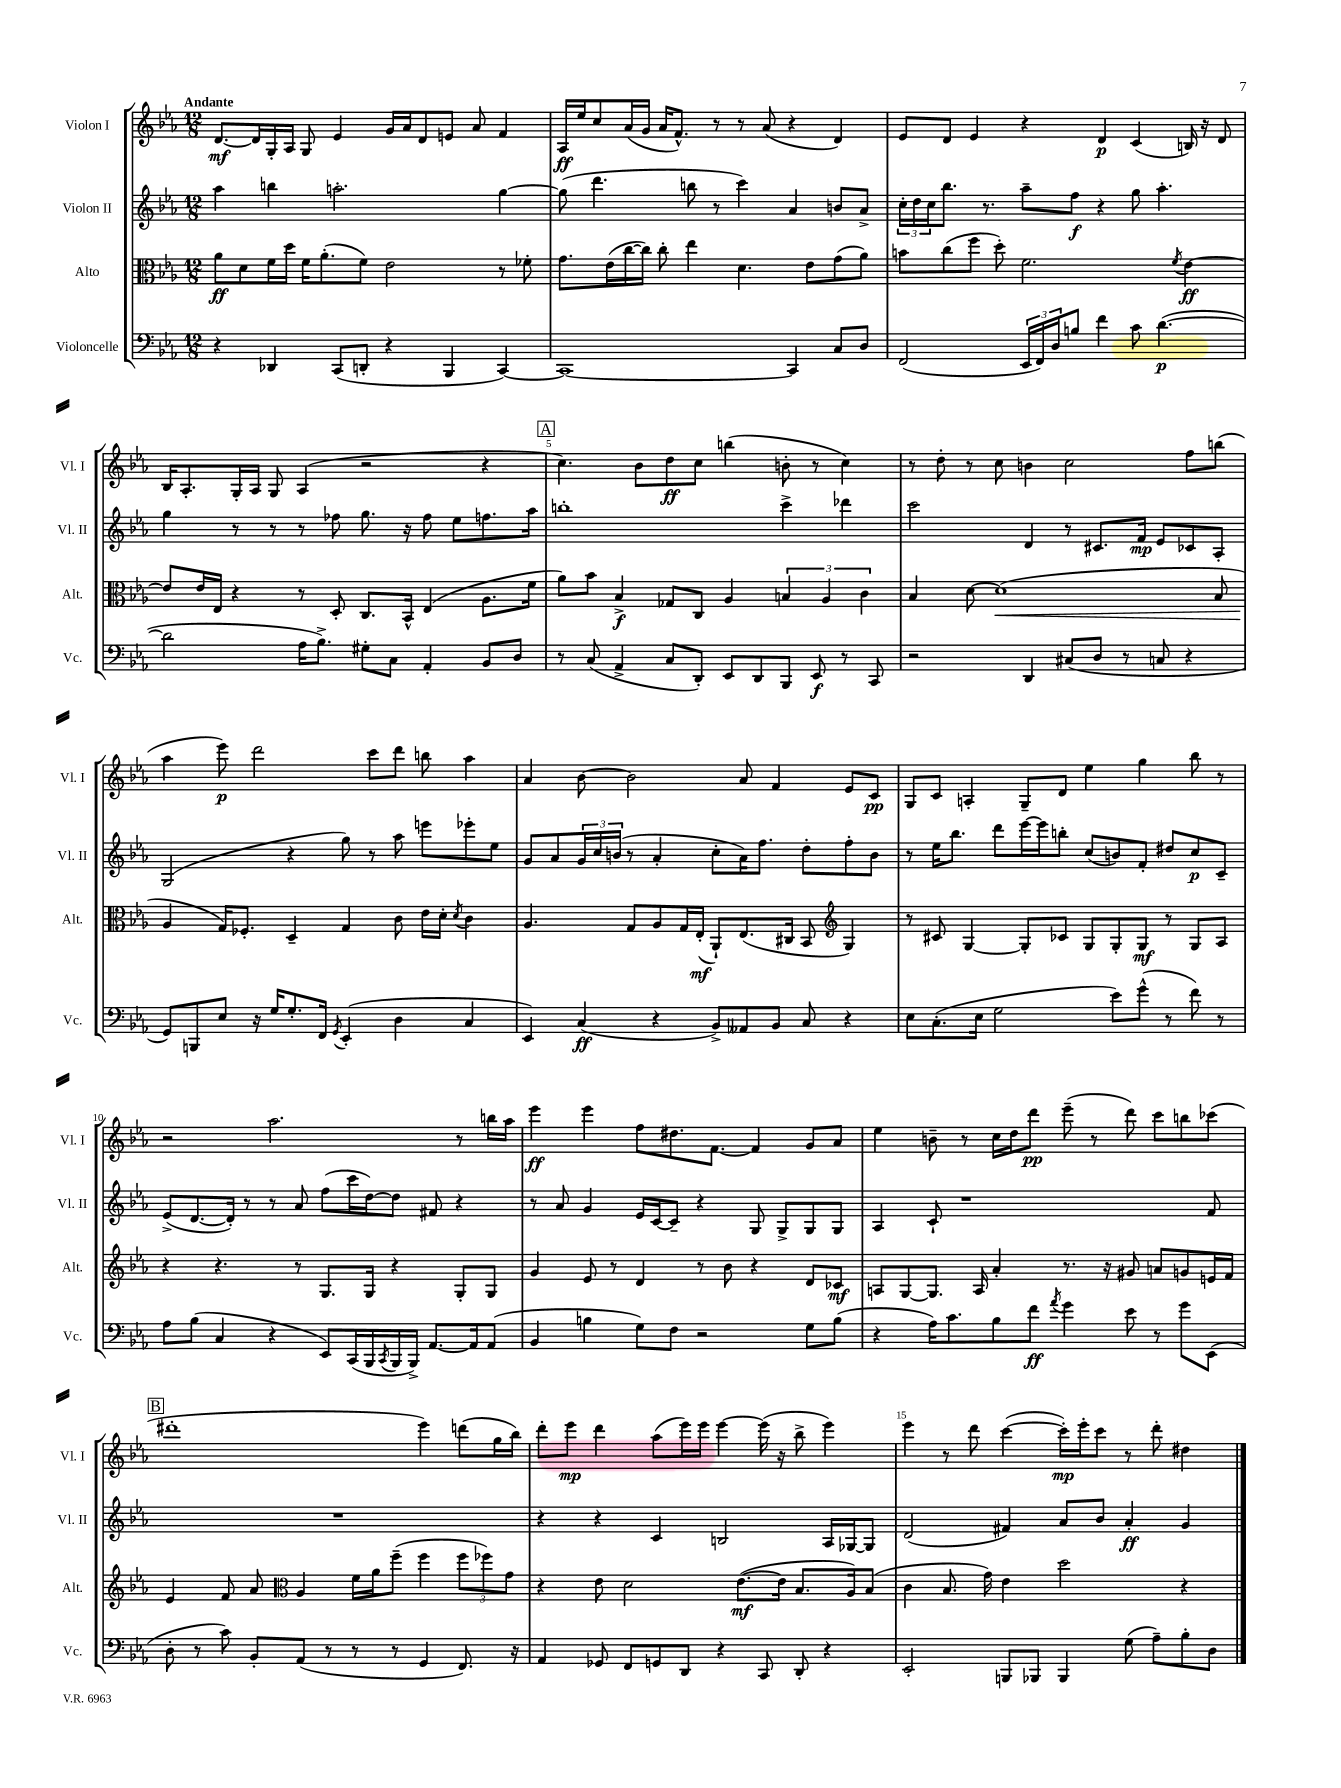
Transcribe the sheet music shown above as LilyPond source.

<<
\new StaffGroup <<
\new Staff = "s0" \with { instrumentName = "Violon I" shortInstrumentName = "Vl. I" } {
    \clef treble \key ees \major \numericTimeSignature \time 12/8 \tempo "Andante"
    d'8.~\mf d'16 g16-. aes16 g8 ees'4 g'16 aes'16 d'8 e'8 aes'8 f'4 |
    aes16\ff ees''16 c''8 aes'16( g'16 aes'16 f'8.-^) r8 r8 aes'8( r4 d'4) |
    ees'8 d'8 ees'4 r4 d'4\p c'4( b16) r16 d'8 |
    bes16 aes8.-. g16-. aes16 g8 aes4( r2 r4 |
    \mark \markup { \box "A" } c''4.) bes'8 d''8\ff c''8 b''4( b'8-. r8 c''4) |
    r8 d''8-. r8 c''8 b'4 c''2 f''8 b''8( |
    aes''4 ees'''8\p) d'''2 c'''8 d'''8 b''8 aes''4 |
    aes'4 bes'8~ bes'2 aes'8 f'4 ees'8 c'8\pp |
    g8 c'8 a4-. g8-- d'8 ees''4 g''4 bes''8 r8 |
    r2 aes''2. r8 b''16 aes''16 |
    ees'''4\ff ees'''4 f''8 dis''8. f'8.~ f'4 g'8 aes'8 |
    ees''4 b'8-- r8 c''16 d''16 d'''8\pp ees'''8--( r8 d'''8) c'''8 b''8 ces'''8( |
    \mark \markup { \box "B" } dis'''1-. ees'''4) d'''8( g''16 bes''16) |
    d'''8-. ees'''8\mp d'''4 aes''8( ees'''16) ees'''16 ees'''4~ ees'''16( r16 bes''8-> ees'''4) |
    ees'''4 r8 d'''8 c'''4~( c'''16-.\mp) ees'''16-. c'''8 r8 d'''8-. dis''4 \bar "|." |
}
\new Staff = "s1" \with { instrumentName = "Violon II" shortInstrumentName = "Vl. II" } {
    \clef treble \key ees \major \numericTimeSignature \time 12/8
    aes''4 b''4 a''2.-. g''4~ |
    g''8( d'''4. b''8 r8 c'''4) aes'4 b'8 aes'8-> |
    \tuplet 3/2 { c''16-. d''16 c''16 } bes''8. r8. aes''8-- f''8\f r4 g''8 aes''4.-. |
    g''4 r8 r8 r8 fes''8 g''8. r16 fes''8 ees''8 f''8. aes''16 |
    \mark \markup { \box "A" } b''1-. c'''4-> des'''4 |
    c'''2 d'4 r8 cis'8. f'16\mp ees'8 ces'8 aes8-. |
    g2( r4 g''8) r8 aes''8 e'''8 ees'''8-. ees''8 |
    g'8 aes'8 \tuplet 3/2 { g'16 c''16 b'16( } r8 aes'4-. c''8-. aes'16) f''8. d''8-. f''8-. b'8 |
    r8 ees''16 bes''8. d'''8 ees'''16~ ees'''16 b''8-. c''8( b'8) f'8-. dis''8 c''8\p c'8-- |
    ees'8->( d'8.~ d'16-.) r8 r8 aes'8 f''8( c'''16 d''16~) d''8 fis'8 r4 |
    r8 aes'8 g'4 ees'16 c'16~ c'8-- r4 g8 g8-> g8 g8 |
    aes4 c'8-! r1 f'8 |
    \mark \markup { \box "B" } R1. |
    r4 r4 c'4 b2 aes16 ges16~ ges8 |
    d'2( fis'4) aes'8 bes'8 aes'4-.\ff g'4 \bar "|." |
}
\new Staff = "s2" \with { instrumentName = "Alto" shortInstrumentName = "Alt." } {
    \clef alto \key ees \major \numericTimeSignature \time 12/8
    aes'8\ff d'8 f'16 d''16 f'16 aes'8.-.( f'8) ees'2 r8 fes'8-. |
    g'8. ees'16( c''16~ c''16) c''8-. ees''4 d'4. ees'8 g'8( aes'8) |
    b'8 c''8( f''8 d''8-.) f'2. \acciaccatura { f'8 } ees'4~\ff |
    ees'8 ees'16 ees16 r4 r8 d8-. c8. bes,16-^ ees4( aes8. f'16 |
    \mark \markup { \box "A" } aes'8) bes'8 bes4->\f ges8 c8 aes4 \tuplet 3/2 { b4 aes4 c'4 } |
    bes4 d'8~ d'1\<( bes8 |
    aes4\! g16) fes8.-. d4-- g4 c'8 ees'16 d'16-. \acciaccatura { d'8 } c'4 |
    aes4. g8 aes8 g16 ees16-.\mf( aes,8-!) ees8.( cis16 bes,8 \clef treble g4) |
    r8 cis'8 g4~ g8-. ces'8 g8 g8-. g8\mf r8 g8 aes8 |
    r4 r4. r8 g8. g16 r4 g8-. g8 |
    g'4 ees'8 r8 d'4 r8 bes'8 r4 d'8 ces'8\mf |
    a8 g8~ g8. a16 aes'4-. r8. r16 gis'8 a'8 g'8 e'16 f'16 |
    \mark \markup { \box "B" } ees'4 f'8 aes'8 \clef alto aes4 f'16 aes'16 f''8--( f''4 \tuplet 3/2 { f''8 fes''8) g'8 } |
    r4 ees'8 d'2 ees'8.~\mf( ees'16 bes8. aes16) bes8( |
    c'4 bes8. g'16) ees'4 d''2 r4 \bar "|." |
}
\new Staff = "s3" \with { instrumentName = "Violoncelle" shortInstrumentName = "Vc." } {
    \clef bass \key ees \major \numericTimeSignature \time 12/8
    r4 des,4 c,8( d,8-. r4 bes,,4 c,4~) |
    c,1~ c,4 c8 d8 |
    f,2( \tuplet 3/2 { ees,16 f,16) d16 } b8 f'4 c'8 d'4.~\p( |
    d'2 aes16 bes8.->) gis8-. c8 aes,4-. bes,8 d8 |
    \mark \markup { \box "A" } r8 c8( aes,4-> c8 d,8-.) ees,8 d,8 bes,,8 ees,8\f r8 c,8 |
    r2 d,4 cis8( d8 r8 c8 r4 |
    g,8) b,,8 ees8 r16 g16 g8.-. f,16 \acciaccatura { g,8 } ees,4-.( d4 c4 |
    ees,4) c4\ff( r4 bes,8->) aeses,8 bes,8 c8 r4 |
    ees8 c8.-.( ees16 g2 ees'8) g'8-^( r8 f'8) r8 |
    aes8 bes8( c4 r4 ees,8) c,16( bes,,16 \acciaccatura { c,8 } bes,,16 bes,,16->) aes,8.~ aes,16 aes,8( |
    bes,4 b4 g8) f8 r2 g8 b8( |
    r4 aes16) c'8. bes8 f'8\ff \acciaccatura { aes'8 } g'4 ees'8 r8 g'8 ees,8( |
    \mark \markup { \box "B" } d8-. r8 c'8) bes,8-. aes,8( r8 r8 r8 g,4 f,8.) r16 |
    aes,4 ges,8 f,8 g,8 d,8 r4 c,8 d,8-. r4 |
    ees,2-. b,,8 bes,,8 bes,,4 g8( aes8--) bes8-. d8 \bar "|." |
}
>>
>>
\layout { \context { \Score \override BarNumber.break-visibility = ##(#f #t #t) barNumberVisibility = #(every-nth-bar-number-visible 5) } }
